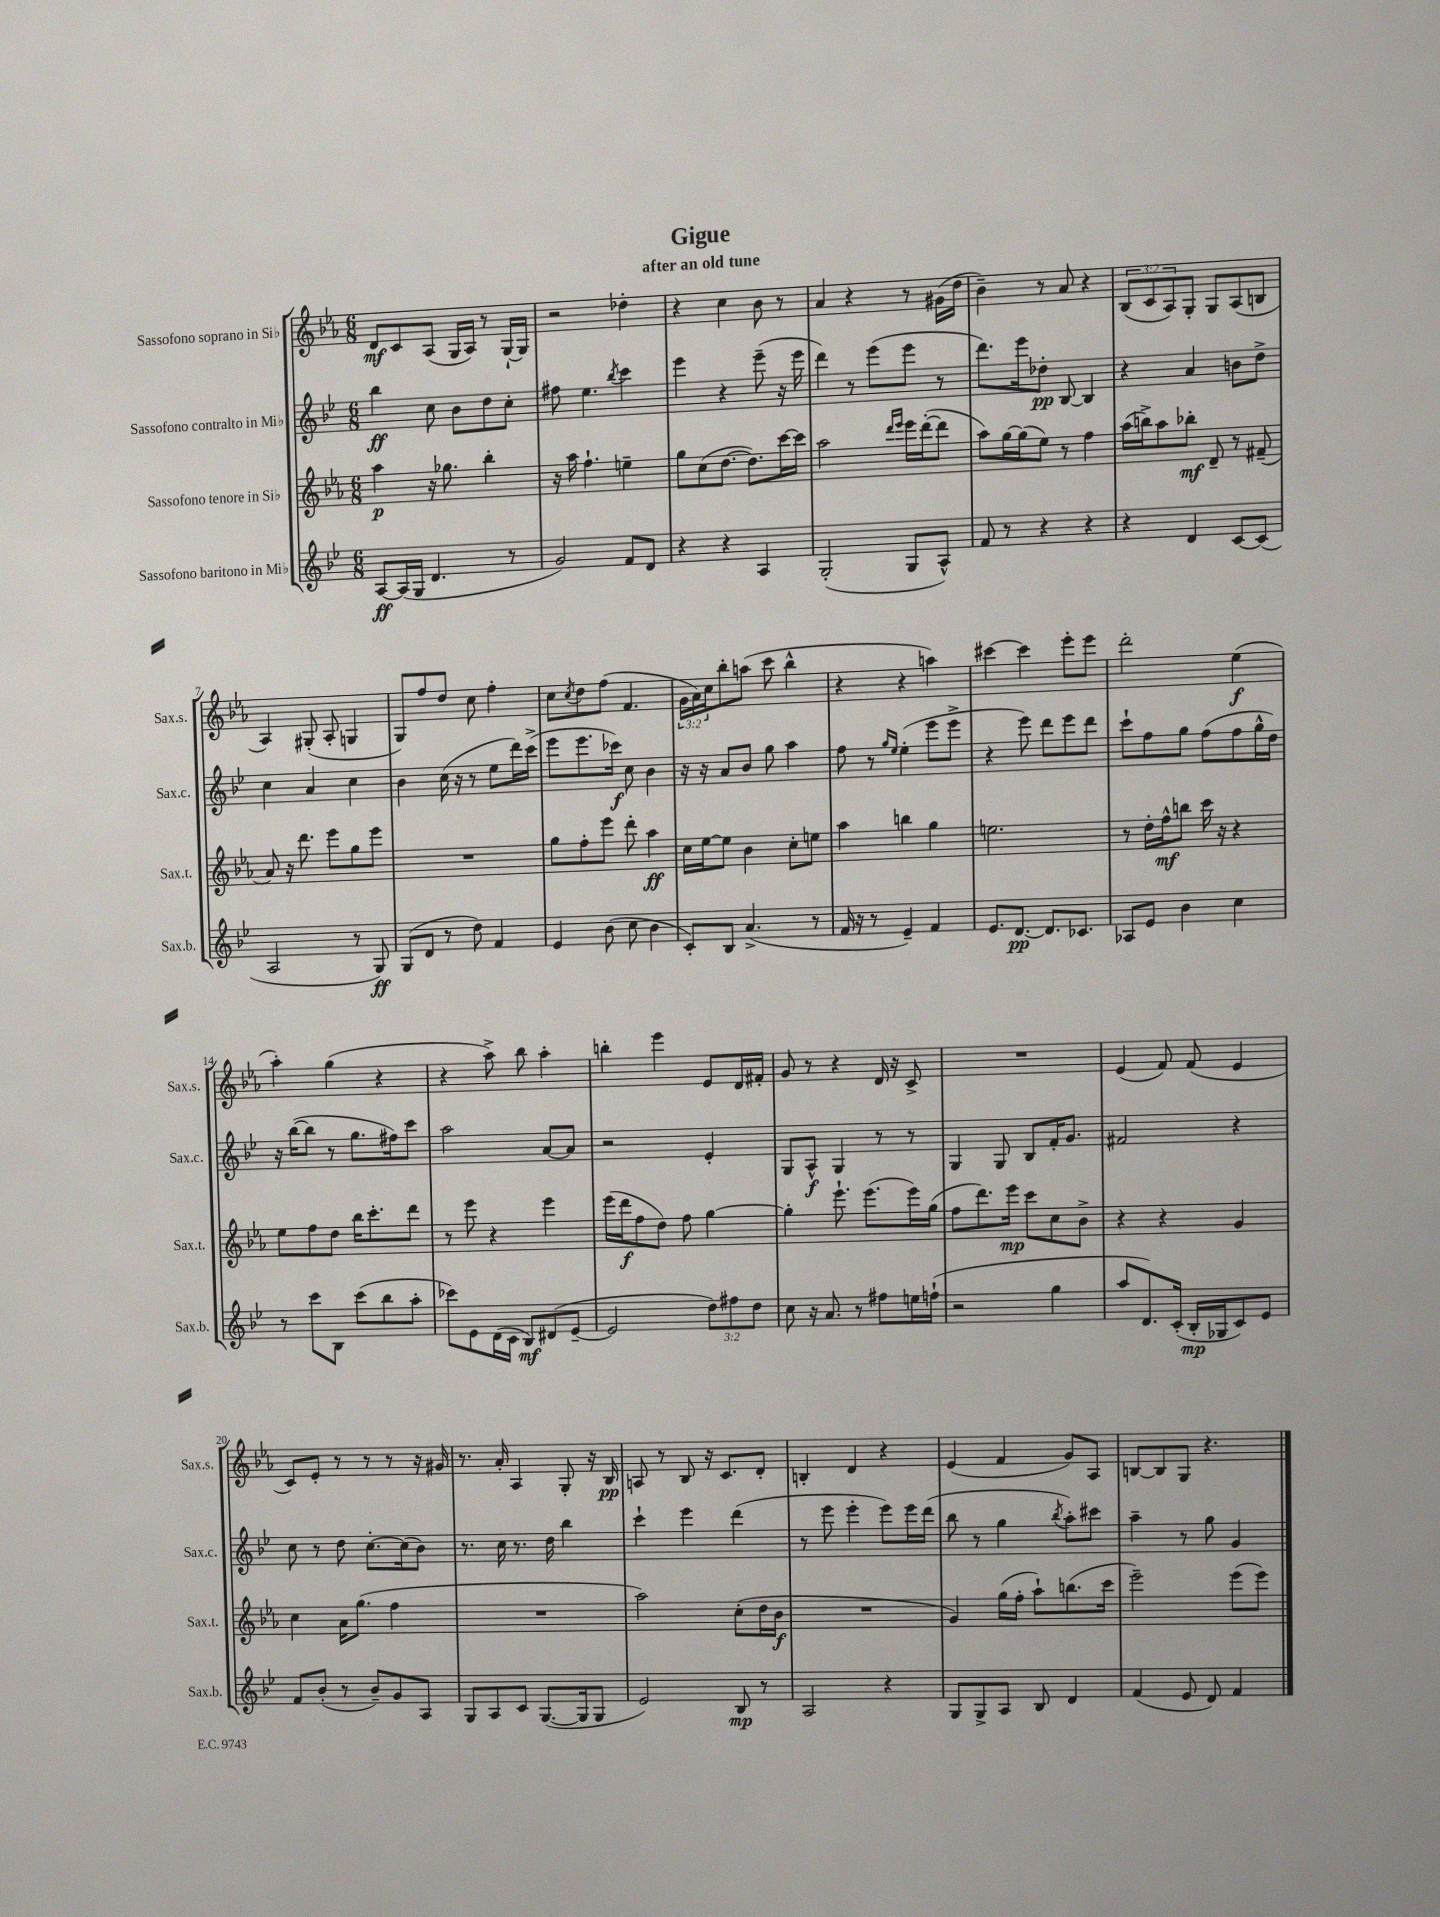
\header { title = "Gigue" subtitle = "after an old tune" }
<<
\new StaffGroup <<
\new Staff = "s0" \with { instrumentName = "Sassofono soprano in Sib" shortInstrumentName = "Sax.s." } {
    \clef treble \key ees \major \numericTimeSignature \time 6/8 \override Staff.TupletNumber.text = #tuplet-number::calc-fraction-text
    d'8\mf c'8 aes8( g16 aes16) r8 g16~-! g16 |
    r2 des''4-. |
    r4 c''4 bes'8 r8 |
    aes'4 r4 r8 gis'16( d''16 |
    bes'4--) r8 aes'8 r4 |
    \tuplet 3/2 { bes8( c'8 aes8) } g8-. g8 aes8( b8 |
    aes4) gis8-.( aes8-. g4 |
    g8) f''8 d''8 c''8 f''4-. |
    c''8 \acciaccatura { c''8 } d''8 f''8( f'4. |
    \tuplet 3/2 { g'16 aes'16) c''16 } bes''8-. a''8( c'''8 bes''4-^ |
    r4 r4 a''4) |
    cis'''4~ cis'''4 ees'''8-. ees'''8 |
    d'''2-. ees''4\f( |
    aes''4-.) g''4( r4 |
    r4 aes''8->) bes''8 aes''4-. |
    b''4-. ees'''4 ees'8 d'16 fis'16-. |
    g'8 r8 r4 d'16 r16 c'8-> |
    R2. |
    ees'4( f'8) f'8( ees'4 |
    c'8) ees'8-. r8 r8 r8 r16 gis'16 |
    r8. aes'16-. aes4 g8-. r16 bes16\pp |
    a8 r8 bes8 r16 c'8. d'8-. |
    b4-. d'4 r4 |
    ees'4( f'4 g'8) aes8 |
    b8~ b8 g8 r4. \bar "|." |
}
\new Staff = "s1" \with { instrumentName = "Sassofono contralto in Mib" shortInstrumentName = "Sax.c." } {
    \clef treble \key bes \major \numericTimeSignature \time 6/8
    bes''4\ff c''8 bes'8 d''8 c''8-. |
    fis''8 ees''4. \acciaccatura { bes''8 } c'''4 |
    ees'''4 r4 ees'''8--( r16 ees'''16 |
    d'''4) r8 ees'''8( ees'''8 r8 |
    d'''8.) ees'''16 des''8-.\pp bes8~ bes4 |
    r4 a'4 b'8 d''8-> |
    c''4 a'4 c''4 |
    bes'4 c''16( r16 r8 ees''8 d'''16) c'''16->( |
    ees'''8 ees'''8. ces'''16\f) c''8 bes'4 |
    r16 r16 a'8 bes'8 g''8 a''4 |
    f''8 r8 \grace { g''16 ees''16 } ees''4-.( ees'''8 ees'''8-> |
    r4 ees'''8) d'''8 ees'''8 d'''8 |
    c'''8-! f''8 g''8 f''8( f''8 g''16-^ d''16) |
    r16 bes''16~( bes''8 r8 g''8. fis''16) c'''8 |
    a''2 a'8~ a'8 |
    r2 ees'4-. |
    g8 a8-^\f g4 r8 r8 |
    g4 g8 bes8 f'16-. g'8. |
    fis'2 r4 |
    c''8 r8 d''8 c''8.~-. c''16( bes'8) |
    r8. c''16 r8. d''16 bes''4 |
    c'''4-! ees'''4 d'''4( |
    r8 ees'''8 ees'''4-. ees'''8) ees'''16 d'''16( |
    bes''8 r8 g''4 \acciaccatura { bes''8 } a''8-.) cis'''8 |
    a''4-- r8 g''8 g'4 \bar "|." |
}
\new Staff = "s2" \with { instrumentName = "Sassofono tenore in Sib" shortInstrumentName = "Sax.t." } {
    \clef treble \key ees \major \numericTimeSignature \time 6/8
    aes''4\p r16 ges''8. bes''4-. |
    r16 aes''16 f''4.-! e''4-- |
    g''8 c''8( d''8.~ d''8.) c'''16~ c'''16 |
    aes''2 \grace { d'''16 ees'''16 } ees'''16 d'''16~-.( d'''8 |
    aes''8) g''16~ g''16( ees''8) r8 f''4 |
    aes''16( b''16->) aes''8 bes''8-.\mf d'8-- r8 fis'8--( |
    aes'8) r16 d'''8. ees'''8 g''8 ees'''8 |
    R2. |
    g''8 f''8-. ees'''8 d'''8-. aes''4\ff |
    c''16 ees''16~ ees''8 bes'4 c''8-. e''8 |
    aes''4 b''4 g''4 |
    e''2. |
    r8 d''16-. f''16-^\mf b''8 c'''16 r16 r4 |
    ees''8 f''8 d''8 bes''16 c'''8.-. d'''8 |
    r8 ees'''8 r4 ees'''4 |
    ees'''16( d'''16\f f''8 d''8) f''8 g''4~ |
    g''4-. ees'''8.-! ees'''8.( ees'''16) g''16( |
    f''8 d'''8.) ees'''16\mp c'''8 c''8 bes'8-> |
    r4 r4 g'4 |
    c''4 aes'16 g''8.( f''4 |
    R2. |
    aes''2) c''8-.( d''16 bes'16\f |
    R2. |
    g'4) g''16( f''16-. aes''8-!) b''8.( c'''16 |
    ees'''2--) ees'''8( ees'''8) \bar "|." |
}
\new Staff = "s3" \with { instrumentName = "Sassofono baritono in Mib" shortInstrumentName = "Sax.b." } {
    \clef treble \key bes \major \numericTimeSignature \time 6/8 \override Staff.TupletNumber.text = #tuplet-number::calc-fraction-text
    a8~\ff a16( g16 d'4. r8 |
    g'2) f'8 d'8 |
    r4 r4 a4 |
    g2-.( g8 a8-^) |
    f'8 r8 r4 r4 |
    r4 d'4 c'8~ c'8( |
    a2 r8 g8\ff) |
    g8( d'8 r8 d''8) f'4 |
    ees'4 bes'8( c''8 bes'4 |
    c'8-.) bes8 a'4.->( r8 |
    f'16 r16 r8 ees'4--) f'4 |
    ees'8. d'8.~\pp d'8. ces'8. |
    aes8 ees'8 bes'4 c''4 |
    r8 c'''8 bes8 c'''8( bes''8 a''8-. |
    ces'''8) ees'8 d'16( c'16 bes8\mf) dis'8( ees'8~-- |
    ees'2 \tuplet 3/2 { d''8) fis''8 d''8 } |
    c''8 r16 a'8. r8 fis''8 e''16 f''16-!( |
    r2 g''4 |
    a''8 d'8.) c'16-.( bes16-.\mp ges16 c'8) ees'8 |
    f'8 bes'8-.( r8 bes'8--) g'8 a8 |
    g8 a8 c'8 g8.~( g16 g8 |
    ees'2) bes8\mp r8 |
    a2 r4 |
    g8 g8-> a8 bes8 d'4 |
    f'4( ees'8 d'8) f'4 \bar "|." |
}
>>
>>
